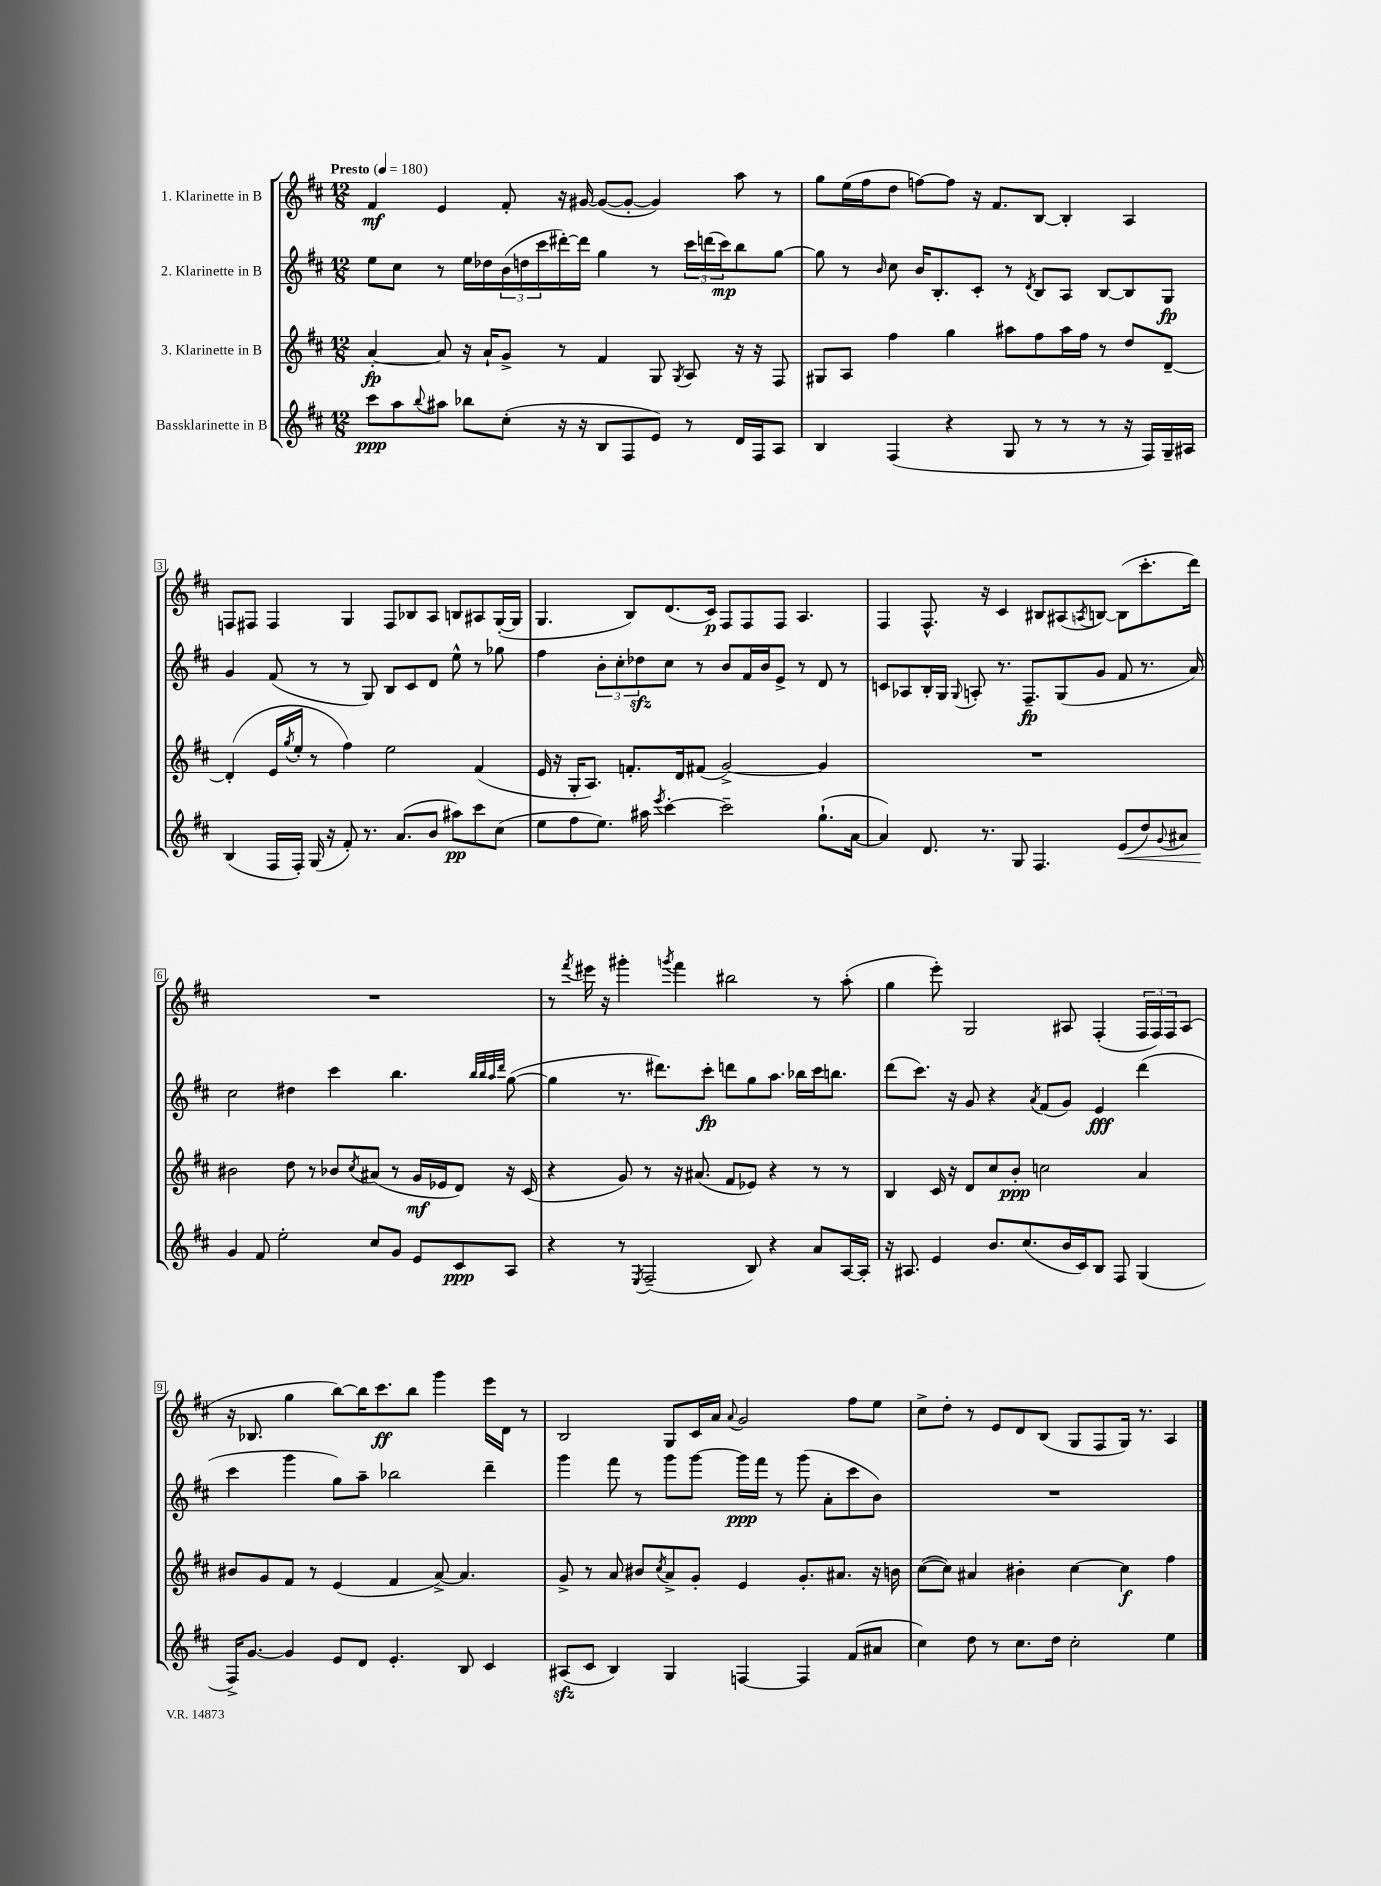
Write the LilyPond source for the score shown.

<<
\new StaffGroup <<
\new Staff = "s0" \with { instrumentName = "1. Klarinette in B" } {
    \clef treble \key d \major \numericTimeSignature \time 12/8 \tempo "Presto" 4 = 180
    fis'4\mf e'4 fis'8-. r16 gis'16~ gis'8~( gis'8~-. gis'4) a''8 r8 |
    g''8 e''16( fis''16 d''8 f''8~) f''8 r16 fis'8. b8~ b4-. a4 |
    f8 fis8 fis4 g4 fis8 bes8 a8 b8 ais8 g16~-.( g16 |
    g4. b8) d'8.( cis'16\p) fis8 fis8 fis8 a4. |
    fis4 fis8.-^ r16 cis'4 bis8 ais8( \acciaccatura { a8 } b8~) b8( cis'''8.-. d'''16) |
    R1. |
    r8 \acciaccatura { fis'''8 } eis'''16 r16 gis'''4-. \acciaccatura { g'''8 } fis'''4 bis''2 r8 a''8-.( |
    g''4 e'''8-.) g2 ais8 fis4-.( \tuplet 3/2 { fis16 fis16) fis16 } ais8( |
    r16 bes8. g''4 b''8~) b''16 cis'''8.\ff b''8 g'''4 e'''16 d'16 r8 |
    b2 g8 cis'16 a'16 \appoggiatura { a'8 } g'2 fis''8 e''8 |
    cis''8-> d''8-. r8 e'8 d'8 b8( g8 fis8 g16) r8. a4 \bar "|." |
}
\new Staff = "s1" \with { instrumentName = "2. Klarinette in B" } {
    \clef treble \key d \major \numericTimeSignature \time 12/8
    e''8 cis''8 r8 e''16 des''16 \tuplet 3/2 { b'16( d''16 cis'''16 } dis'''16~-.) dis'''16 g''4 r8 \tuplet 3/2 { cis'''16 d'''16( cis'''16\mp) } b''8 g''8~ |
    g''8 r8 \grace { b'16 } cis''8 b'16 b8.-. cis'8-. r8 \acciaccatura { d'8 } b8 a8 b8~ b8 g8\fp |
    g'4 fis'8( r8 r8 g8) b8 cis'8 d'8 e''8-^ r8 ges''8 |
    fis''4 \tuplet 3/2 { b'8-. cis''8-. des''8\sfz } cis''8 r8 b'8 fis'16 b'16 e'8-> r8 d'8 r8 |
    c'8 aes8 b16-. g16 \appoggiatura { g8 } a8-. r8. fis8.--\fp g8( g'8 fis'8 r8. a'16) |
    cis''2 dis''4 cis'''4 b''4. \grace { b''32 b''32 a''32 d'''32 } g''8~( |
    g''4 r8. dis'''8.) cis'''8-.\fp d'''8 g''8 a''8. bes''16 cis'''16 b''8. |
    d'''8( cis'''8.) r16 g'8 r4 \acciaccatura { a'8 } fis'8( g'8) e'4\fff d'''4( |
    cis'''4 g'''4 g''8) a''8-- bes''2 d'''4-- |
    g'''4 fis'''8 r8 g'''8 g'''8~ g'''16\ppp fis'''16 r8 g'''8( a'8-. cis'''8 b'8) |
    R1. \bar "|." |
}
\new Staff = "s2" \with { instrumentName = "3. Klarinette in B" } {
    \clef treble \key d \major \numericTimeSignature \time 12/8
    a'4~-.\fp a'8 r16 a'16-! g'8-> r8 fis'4 g8 \acciaccatura { g8 } a8 r16 r16 fis8 |
    gis8 a8 fis''4 g''4 ais''8 fis''8 ais''16 fis''16 r8 d''8 d'8~-- |
    d'4-.( e'16 \acciaccatura { g''8 } e''16-. r8 fis''4) e''2 fis'4( |
    e'16 r16 g16-. a8.) f'8.-. d'16 fis'8( g'2~->) g'4 |
    R1. |
    bis'2 d''8 r8 bes'8 \acciaccatura { cis''8 } ais'8( r8 g'16\mf ees'16 d'8) r16 cis'16( |
    r4 g'8) r8 r16 ais'8.( fis'8 ees'8) r4 r8 r8 |
    b4 cis'16 r16 d'8 cis''8 b'8-.\ppp c''2 a'4 |
    bis'8 g'8 fis'8 r8 e'4( fis'4 a'8~->) a'4. |
    g'8-> r8 a'8 bis'8 \acciaccatura { cis''8 } a'8-> g'8-. e'4 g'8.-. ais'8. r16 b'16 |
    cis''8~( cis''8) ais'4 bis'4-. cis''4~ cis''4\f fis''4 \bar "|." |
}
\new Staff = "s3" \with { instrumentName = "Bassklarinette in B" } {
    \clef treble \key d \major \numericTimeSignature \time 12/8
    cis'''8\ppp a''8 \appoggiatura { b''8 } ais''8 bes''8 cis''8-.( r16 r16 b8 fis8 e'8) r8 d'16 fis16 a8 |
    b4 fis4( r4 g8 r8 r8 r8 r16 fis16) g16-- ais16 |
    b4( fis16 fis16-.) g16( r16 fis'8-.) r8. a'8.( b'8 ais''8\pp) cis'''8 cis''8( |
    e''8 fis''8 e''8.) ais''16 \acciaccatura { e'''8 } cis'''4~-. cis'''2-- g''8.-!( a'16~ |
    a'4) d'8. r8. g8 fis4. e'8\<( d''8) \appoggiatura { g'8 } ais'8 |
    g'4\! fis'8 e''2-. cis''8 g'8 e'8 cis'8\ppp a8 |
    r4 r8 \acciaccatura { e8 } fis2--( b8) r4 a'8 a16~ a16-. |
    r16 ais8. e'4 b'8. cis''8.( b'16 cis'16) b8 fis8 g4( |
    fis16->) g'8.~ g'4 e'8 d'8 e'4.-. b8 cis'4 |
    ais8\sfz( cis'8 b4) g4 f4~ f4 fis'8( ais'8 |
    cis''4) d''8 r8 cis''8. d''16 cis''2-. e''4 \bar "|." |
}
>>
>>
\layout { \context { \Score \override BarNumber.stencil = #(make-stencil-boxer 0.1 0.3 ly:text-interface::print) } }
